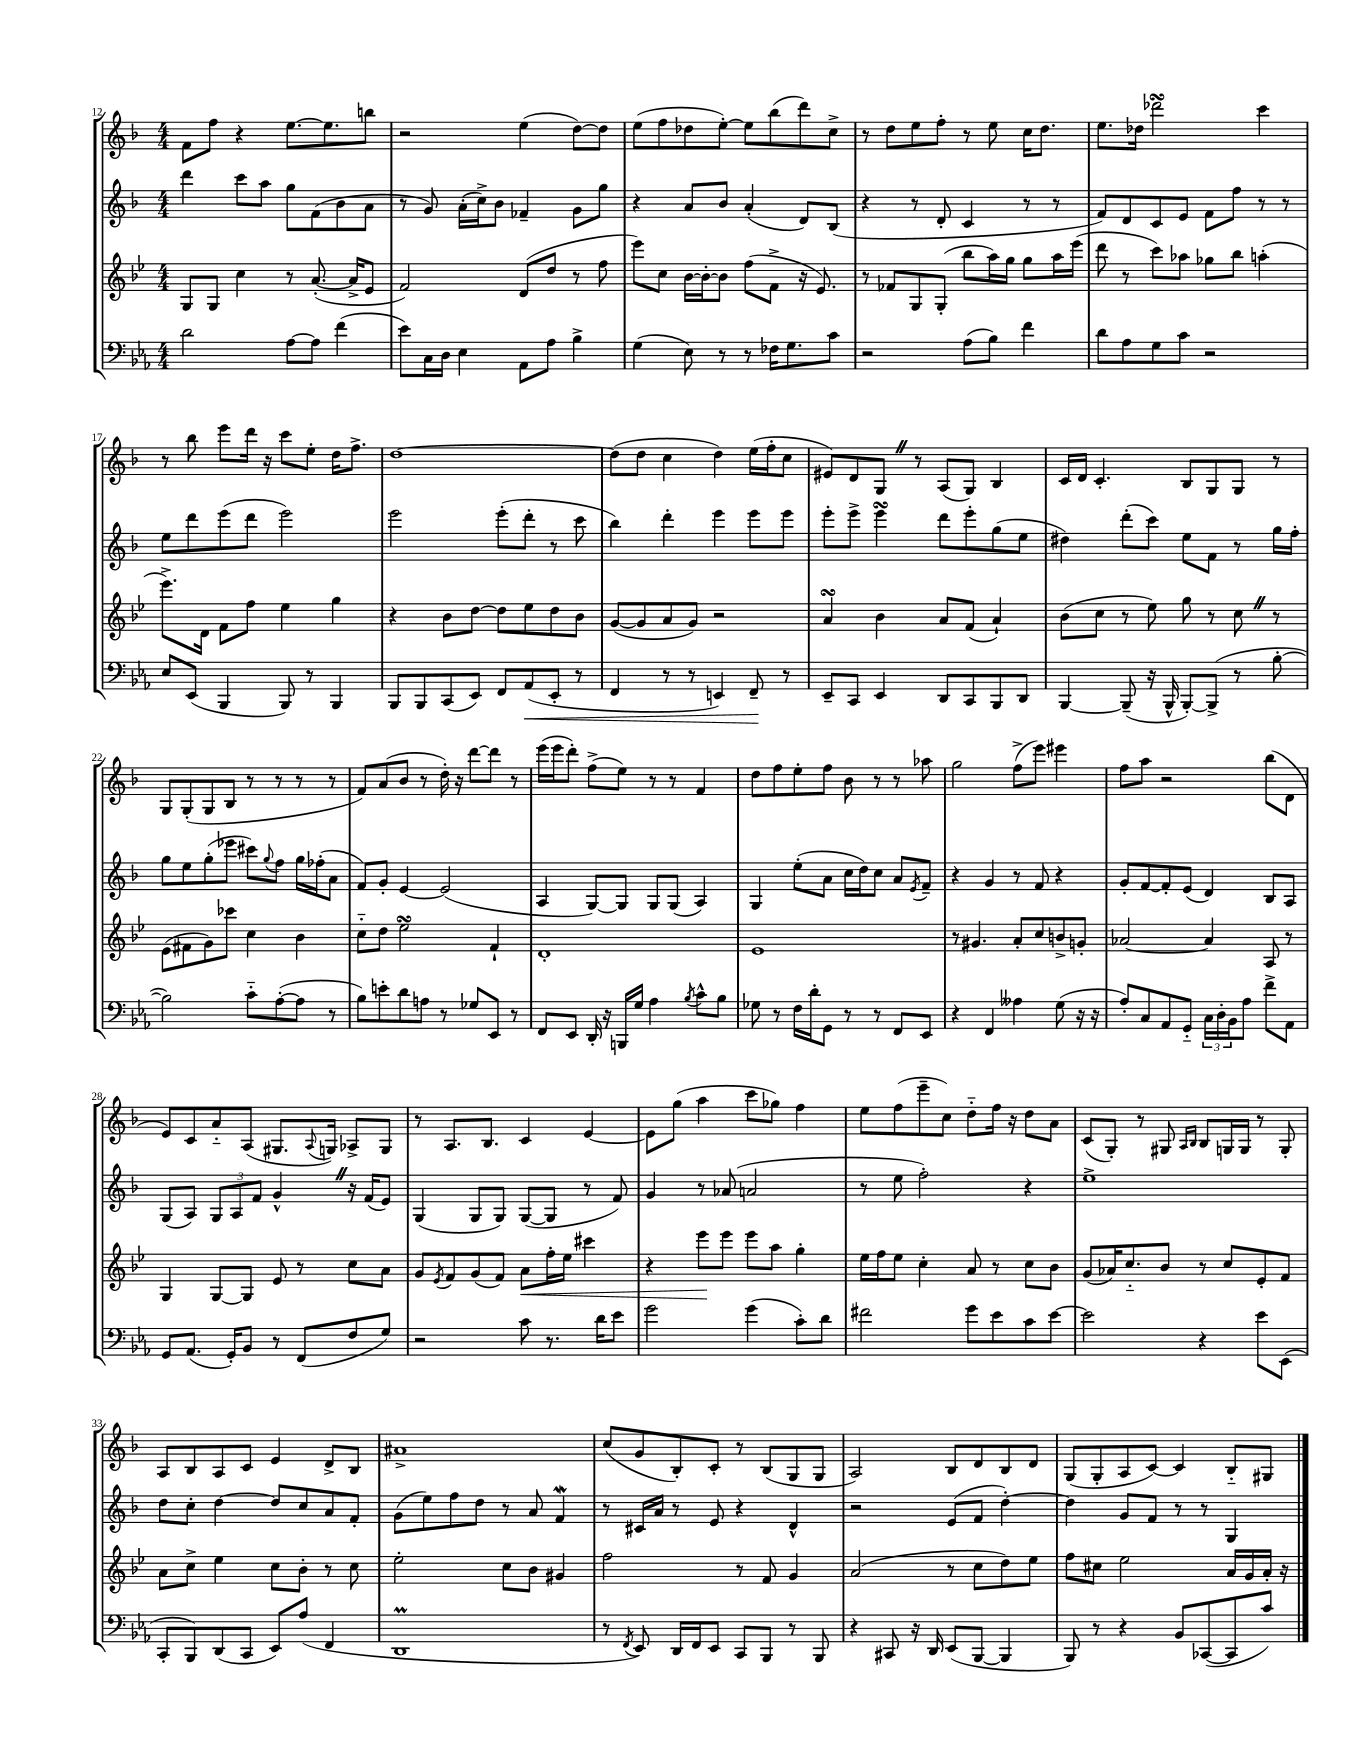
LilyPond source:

<<
\new StaffGroup <<
\new Staff = "s0" {
    \clef treble \key f \major \numericTimeSignature \time 4/4
    f'8 f''8 r4 e''8.~ e''8. b''8 |
    r2 e''4( d''8~) d''8 |
    e''8( f''8 des''8 e''8~-.) e''8 bes''8( d'''8) c''8-> |
    r8 d''8 e''8 f''8-. r8 e''8 c''16 d''8. |
    e''8. des''16 des'''2\turn c'''4 |
    r8 bes''8 e'''8 d'''16 r16 c'''8 e''8-. d''16 f''8.-> |
    d''1~ |
    d''8( d''8 c''4 d''4) e''16( f''16-. c''8 |
    eis'8) d'8 g8 \once \override BreathingSign.text = \markup { \musicglyph "scripts.caesura.straight" } \breathe r8 a8( g8) bes4 |
    c'16 d'16 c'4.-. bes8 g8 g8 r8 |
    g8 g8-.( g8 bes8 r8 r8 r8 r8 |
    f'8) a'8( bes'8 r8 d''16-.) r16 d'''8~ d'''8 r8 |
    e'''16( e'''16 d'''8-.) f''8->( e''8) r8 r8 f'4 |
    d''8 f''8 e''8-. f''8 bes'8 r8 r8 aes''8 |
    g''2 f''8->( e'''8) eis'''4 |
    f''8 a''8 r2 bes''8( d'8 |
    e'8) c'8 a'8-_ a8( gis8. \appoggiatura { a8 } g16) aes8-> g8 |
    r8 a8. bes8. c'4 e'4~ |
    e'8 g''8( a''4 c'''8 ges''8) f''4 |
    e''8 f''8( e'''8-- c''8) d''8-_ f''16 r16 d''8 a'8 |
    c'8( g8-.) r8 gis8 \grace { a16 bes16 } bes8 g16 g16 r8 g8-. |
    a8 bes8 a8 c'8 e'4 d'8-> bes8 |
    ais'1-> |
    c''8( g'8 bes8-.) c'8-. r8 bes8( g8 g8 |
    a2) bes8 d'8 bes8 d'8 |
    g8( g8-. a8 c'8~) c'4 bes8-_ gis8 \bar "|." |
}
\new Staff = "s1" {
    \clef treble \key f \major \numericTimeSignature \time 4/4
    d'''4 c'''8 a''8 g''8 f'8( bes'8 a'8 |
    r8 g'8) a'16-.( c''16->) bes'8 fes'4-- g'8 g''8 |
    r4 a'8 bes'8 a'4-.( d'8) bes8( |
    r4 r8 d'8-. c'4 r8 r8 |
    f'8) d'8 c'8 e'8 f'8 f''8 r8 r8 |
    e''8 d'''8 e'''8( d'''8 e'''2) |
    e'''2 e'''8-.( d'''8-. r8 c'''8 |
    bes''4) d'''4-. e'''4 e'''8 e'''8 |
    e'''8-. e'''8-> e'''4\turn d'''8 e'''8-. g''8( e''8 |
    dis''4) d'''8-.( c'''8) e''8 f'8 r8 g''16 f''16-. |
    g''8 e''8 g''8-.( ees'''8 cis'''8) \appoggiatura { g''8 } f''8 g''16 fes''16-.( a'8 |
    f'8) g'8-. e'4~ e'2( |
    a4 g8~) g8 g8 g8( a4) |
    g4 e''8-.( a'8 c''16 d''16) c''8 a'8 \acciaccatura { e'8 } f'8-- |
    r4 g'4 r8 f'8 r4 |
    g'8-. f'8~ f'8-. e'8( d'4) bes8 a8 |
    g8( a8) \tuplet 3/2 { g8 a8 f'8 } g'4-^ \once \override BreathingSign.text = \markup { \musicglyph "scripts.caesura.straight" } \breathe r16 f'16( e'8) |
    g4( g8 g8) g8~( g8 r8 f'8) |
    g'4 r8 aes'8( a'2 |
    r8 e''8 f''2-.) r4 |
    e''1-> |
    d''8 c''8-. d''4~ d''8 c''8 a'8 f'8-. |
    g'8( e''8) f''8 d''8 r8 a'8 f'4\mordent |
    r8 cis'16 a'16 r8 e'8 r4 d'4-^ |
    r2 e'8( f'8 d''4~-.) |
    d''4 g'8 f'8 r8 r8 g4 \bar "|." |
}
\new Staff = "s2" {
    \clef treble \key bes \major \numericTimeSignature \time 4/4
    g8 g8 c''4 r8 a'8.~-.( a'16-> ees'8 |
    f'2) d'8( d''8 r8 f''8 |
    ees'''8) c''8 bes'16~ bes'16~-. bes'8 f''8( f'8-> r16 ees'8.) |
    r8 fes'8 g8 g8-.( bes''8 a''16) g''16 g''8 a''16 ees'''16( |
    d'''8 r8 c'''8) aes''8 ges''8 bes''8 a''4-.( |
    ees'''8.->) d'16 f'8 f''8 ees''4 g''4 |
    r4 bes'8 d''8~ d''8 ees''8 d''8 bes'8 |
    g'8~( g'8 a'8 g'8) r2 |
    a'4\turn bes'4 a'8 f'8( a'4-!) |
    bes'8( c''8 r8 ees''8) g''8 r8 c''8 \once \override BreathingSign.text = \markup { \musicglyph "scripts.caesura.straight" } \breathe r8 |
    ees'8( fis'8 g'8) ces'''8 c''4 bes'4 |
    c''8-_ d''8 ees''2\turn f'4-! |
    d'1-. |
    ees'1 |
    r8 gis'4. a'8-. c''8 b'8-> g'8-. |
    aes'2~ aes'4 a8 r8 |
    g4 g8~ g8 ees'8 r8 c''8 a'8 |
    g'8 \acciaccatura { ees'8 } f'8 g'8( f'8) a'8\< f''16-. ees''16 cis'''4 |
    r4 ees'''8\! ees'''8 ees'''8 a''8 g''4-. |
    ees''16 f''16 ees''8 c''4-. a'8 r8 c''8 bes'8 |
    g'8( aes'16) c''8.-_ bes'8 r8 c''8 ees'8-. f'8 |
    a'8 c''8-> ees''4 c''8 bes'8-. r8 c''8 |
    ees''2-. c''8 bes'8 gis'4 |
    f''2 r8 f'8 g'4 |
    a'2( r8 c''8 d''8) ees''8 |
    f''8 cis''8 ees''2 a'16 g'16 a'16-. r16 \bar "|." |
}
\new Staff = "s3" {
    \clef bass \key ees \major \numericTimeSignature \time 4/4
    d'2 aes8~ aes8 f'4( |
    ees'8) c16 d16 ees4 aes,8 aes8 bes4-> |
    g4( ees8) r8 r8 fes16 g8. c'8 |
    r2 aes8( bes8) f'4 |
    d'8 aes8 g8 c'8 r2 |
    ees8 ees,8( bes,,4 bes,,8) r8 bes,,4 |
    bes,,8 bes,,8 c,8( ees,8) f,8 aes,8\<( ees,8-. r8 |
    f,4 r8 r8 e,4) f,8--\! r8 |
    ees,8-- c,8 ees,4 d,8 c,8 bes,,8 d,8 |
    bes,,4~ bes,,8--( r16 bes,,16-^ bes,,8~-.) bes,,8->( r8 bes8~-. |
    bes2) c'8-_ aes8~-.( aes8 r8 |
    bes8) e'8-. d'8 a8 r8 ges8 ees,8 r8 |
    f,8 ees,8 d,16-. r16 b,,16 g16 aes4 \acciaccatura { bes8 } c'8-^ bes8 |
    ges8 r8 f16 d'16-. g,8 r8 r8 f,8 ees,8 |
    r4 f,4 aeses4 g8( r16 r16 |
    aes8-.) c8 aes,8 g,8-_ \tuplet 3/2 { c16 d16-. bes,16 } aes8 f'8-> aes,8 |
    g,8 aes,8.( g,16-.) bes,8 r8 f,8( f8 g8) |
    r2 c'8 r8. d'16 ees'8 |
    g'2 g'4( c'8-.) d'8 |
    fis'2 g'8 ees'8 c'8 ees'8~ |
    ees'2 r4 ees'8 ees,8( |
    c,8-. bes,,8) d,8( c,8 ees,8) aes8( f,4 |
    d,1\prall |
    r8 \acciaccatura { f,8 } ees,8) d,16 f,16 ees,8 c,8 bes,,8 r8 bes,,8 |
    r4 cis,8 r16 d,16 ees,8( bes,,8~ bes,,4 |
    bes,,8) r8 r4 bes,8 ces,8~( ces,8 c'8) \bar "|." |
}
>>
>>
\layout { \context { \Score currentBarNumber = #12 } }
